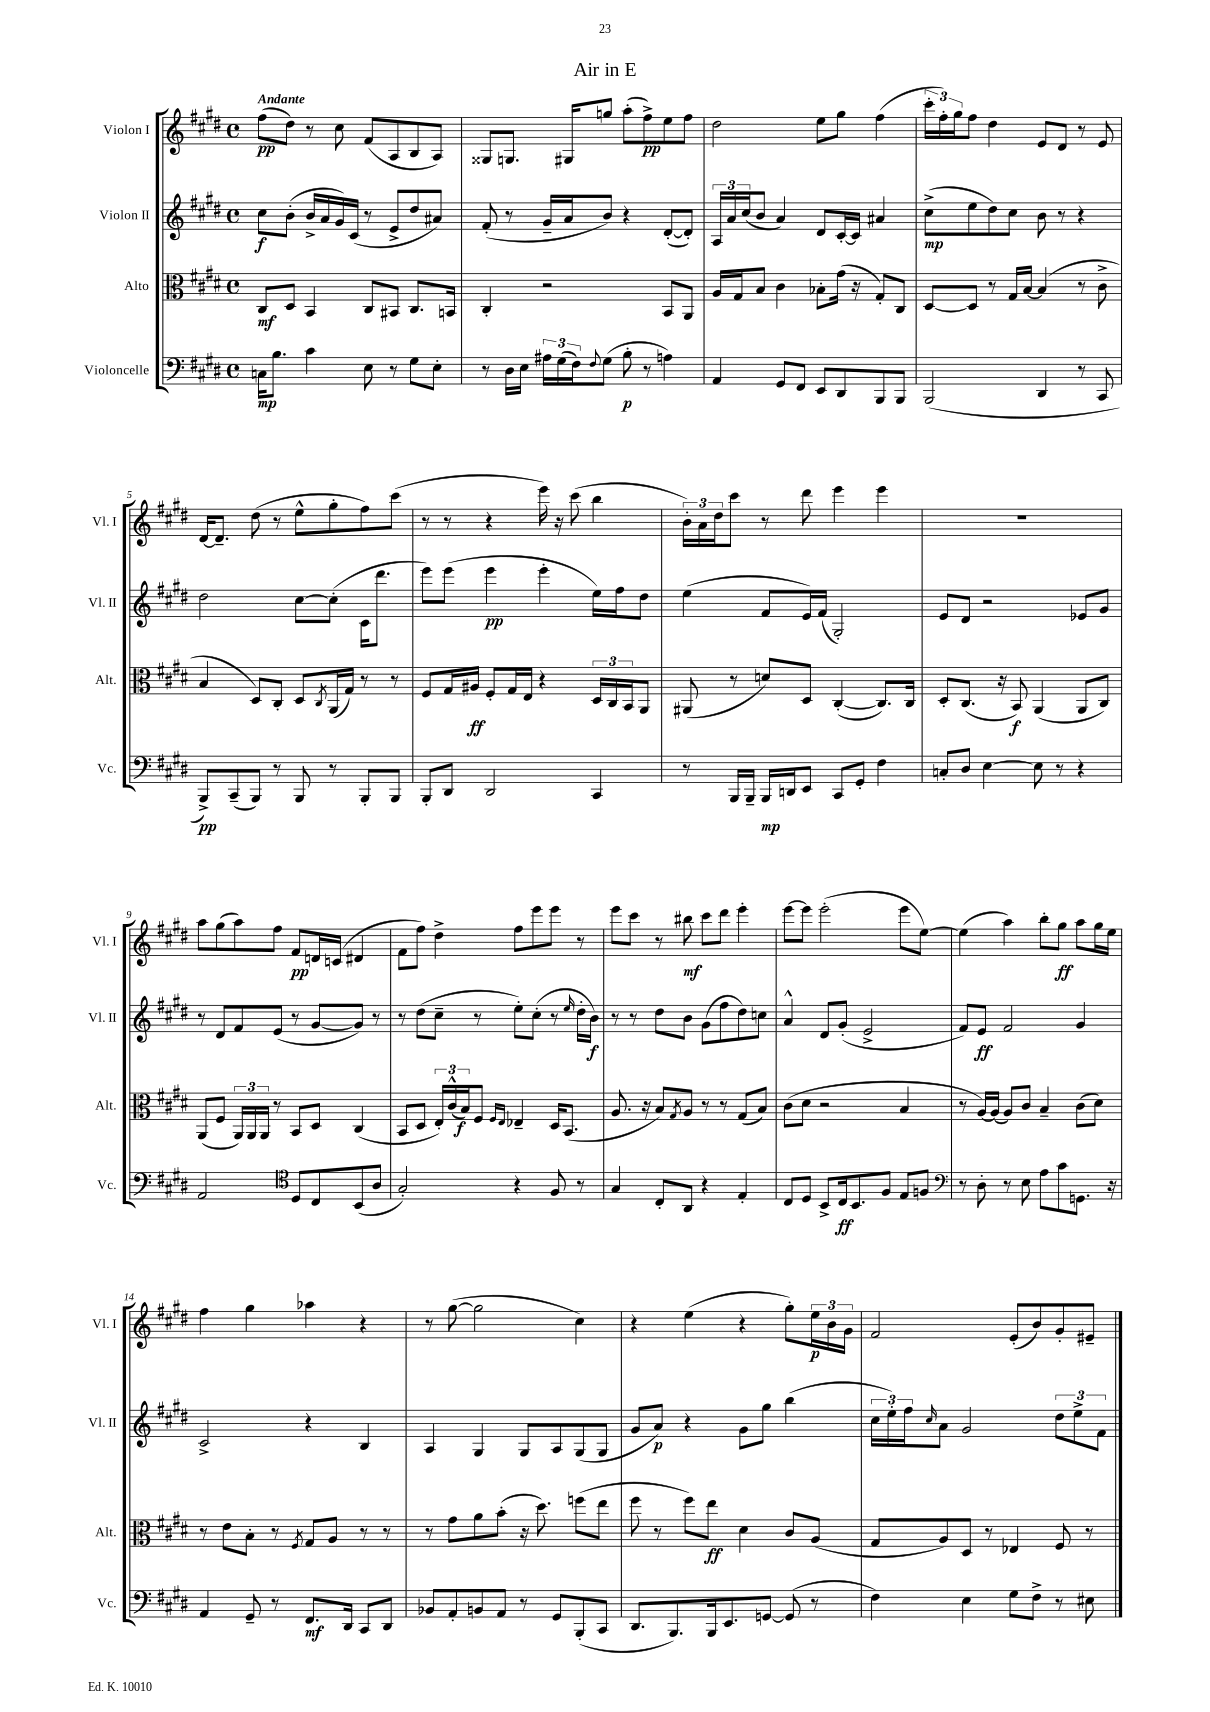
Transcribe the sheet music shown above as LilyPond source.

\header { title = "Air in E" }
<<
\new StaffGroup <<
\new Staff = "s0" \with { instrumentName = "Violon I" shortInstrumentName = "Vl. I" } {
    \clef treble \key e \major \defaultTimeSignature \time 4/4 \tempo "Andante"
    fis''8\pp( dis''8) r8 cis''8 fis'8( a8 b8 a8) |
    gisis8 g8. gis16 g''8 a''8-.( fis''8->\pp) e''8 fis''8 |
    dis''2 e''8 gis''8 fis''4( |
    \tuplet 3/2 { cis'''16-. fis''16-.) gis''16 } fis''8 dis''4 e'8 dis'8 r8 e'8 |
    dis'16~ dis'8.-- dis''8( r8 e''8-^ gis''8-. fis''8) cis'''8( |
    r8 r8 r4 e'''16) r16 cis'''8( b''4 |
    \tuplet 3/2 { b'16-.) a'16 dis''16 } cis'''8 r8 dis'''8 e'''4 e'''4 |
    R1 |
    a''8 gis''8( a''8) fis''8 fis'8\pp d'16 c'16( dis'4 |
    fis'8 fis''8) dis''4-> fis''8 e'''8 e'''8 r8 |
    e'''8 cis'''8 r8 bis''8\mf cis'''8 dis'''8 e'''4-. |
    e'''8~ e'''8 e'''2-.( e'''8 e''8~) |
    e''4( a''4) b''8-. gis''8\ff a''8 gis''16 e''16 |
    fis''4 gis''4 aes''4 r4 |
    r8 gis''8~( gis''2 cis''4) |
    r4 e''4( r4 gis''8-.) \tuplet 3/2 { e''16\p b'16 gis'16 } |
    fis'2 e'8-.( b'8) gis'8-. eis'8-- \bar "|." |
}
\new Staff = "s1" \with { instrumentName = "Violon II" shortInstrumentName = "Vl. II" } {
    \clef treble \key e \major \defaultTimeSignature \time 4/4
    cis''8\f b'8-.( b'16-> a'16 gis'16) cis'16( r8 e'8-> dis''8 ais'8) |
    fis'8-.( r8 gis'16-- a'16 b'8) r4 dis'8~-.( dis'8-.) |
    \tuplet 3/2 { a16 a'16 cis''16( } b'8 a'4) dis'8 cis'16~-. cis'16 ais'4 |
    cis''8->\mp( e''8 dis''8) cis''8 b'8 r8 r4 |
    dis''2 cis''8~ cis''8-.( cis'16 dis'''8. |
    e'''8) e'''8( e'''4\pp e'''4-. e''16) fis''16 dis''8 |
    e''4( fis'8 e'16) fis'16( gis2-.) |
    e'8 dis'8 r2 ees'8 gis'8 |
    r8 dis'8 fis'8 e'8( r8 gis'8~ gis'8) r8 |
    r8 dis''8( cis''8-- r8 e''8-.) cis''8-.( r8 \grace { e''16 } dis''16-. b'16\f) |
    r8 r8 dis''8 b'8 gis'8( fis''8 dis''8) c''8 |
    a'4-^ dis'8 gis'8-.( e'2-> |
    fis'8) e'8\ff fis'2 gis'4 |
    cis'2-> r4 b4 |
    a4 gis4 gis8 a8 gis8( gis8 |
    gis'8 a'8\p) r4 gis'8 gis''8 b''4( |
    \tuplet 3/2 { cis''16 e''16-.) fis''16 } \grace { cis''16 } a'8 gis'2 \tuplet 3/2 { dis''8 e''8-> fis'8 } \bar "|." |
}
\new Staff = "s2" \with { instrumentName = "Alto" shortInstrumentName = "Alt." } {
    \clef alto \key e \major \defaultTimeSignature \time 4/4
    cis8\mf dis8 b,4 cis8 bis,8 cis8. b,16 |
    cis4-. r2 b,8 a,8 |
    a16 gis16 b8 cis'4 bes8-. gis'16( r16 gis8-.) cis8 |
    dis8~ dis8 r8 gis16 b16~ b4( r8 cis'8-> |
    b4 dis8) cis8-. dis8 \acciaccatura { cis8 } a,16( gis16) r8 r8 |
    fis8 gis16 ais16\ff fis8-. gis16 e16 r4 \tuplet 3/2 { dis16 cis16 b,16 } a,8 |
    ais,8( r8 d'8) dis8 cis4~-.( cis8.) cis16 |
    dis8-. cis8.( r16 b,8\f) a,4( a,8 cis8) |
    a,8( fis8 \tuplet 3/2 { a,16) a,16 a,16 } r8 b,8 dis8 cis4( |
    b,8 dis8 \tuplet 3/2 { e16-.) cis'16-^( b16\f) } fis8 \grace { fis16 e16 } ees4-- dis16 b,8.( |
    a8. r16 b8) \acciaccatura { gis8 } a8 r8 r8 gis8( b8) |
    cis'8( dis'8 r2 b4 |
    r8 a16~) a16( a8) cis'8 b4-- cis'8( dis'8) |
    r8 e'8 b8-. r8 \acciaccatura { fis8 } gis8 a8 r8 r8 |
    r8 gis'8 a'8 b'8-.( r16 dis''8.) f''8( e''8 |
    fis''8 r8 fis''8) e''8\ff dis'4 cis'8 a8( |
    gis8 a8) dis8 r8 ees4 fis8 r8 \bar "|." |
}
\new Staff = "s3" \with { instrumentName = "Violoncelle" shortInstrumentName = "Vc." } {
    \clef bass \key e \major \defaultTimeSignature \time 4/4
    c16\mp b8. cis'4 e8 r8 gis8 e8-. |
    r8 dis16 e16 \tuplet 3/2 { ais16 gis16( fis16) } \appoggiatura { fis8 } gis8( b8-.\p r8 a4) |
    a,4 gis,8 fis,8 e,8 dis,8 b,,8 b,,8 |
    b,,2( dis,4 r8 cis,8 |
    b,,8->\pp) cis,8--( b,,8) r8 b,,8 r8 b,,8-. b,,8 |
    b,,8-. dis,8 dis,2 cis,4 |
    r8 b,,16 b,,16-- b,,16\mp d,16 e,8 cis,8 gis,8-. fis4 |
    c8-. dis8 e4~ e8 r8 r4 |
    a,2 \clef tenor dis8 cis8 b,8( a8 |
    gis2-.) r4 fis8 r8 |
    gis4 cis8-. a,8 r4 e4-. |
    cis8 dis8 b,8-> cis16\ff b,8. fis8 e8 f8 |
    \clef bass r8 dis8-. r8 e8 a8 cis'8 g,8. r16 |
    a,4 gis,8-- r8 fis,8.\mf dis,16 cis,8 dis,8 |
    bes,8 a,8-. b,8 a,8 r8 gis,8 b,,8-.( cis,8 |
    dis,8. b,,8.) b,,16 e,8. g,8~ g,8( r8 |
    fis4) e4 gis8 fis8-> r8 eis8 \bar "|." |
}
>>
>>
